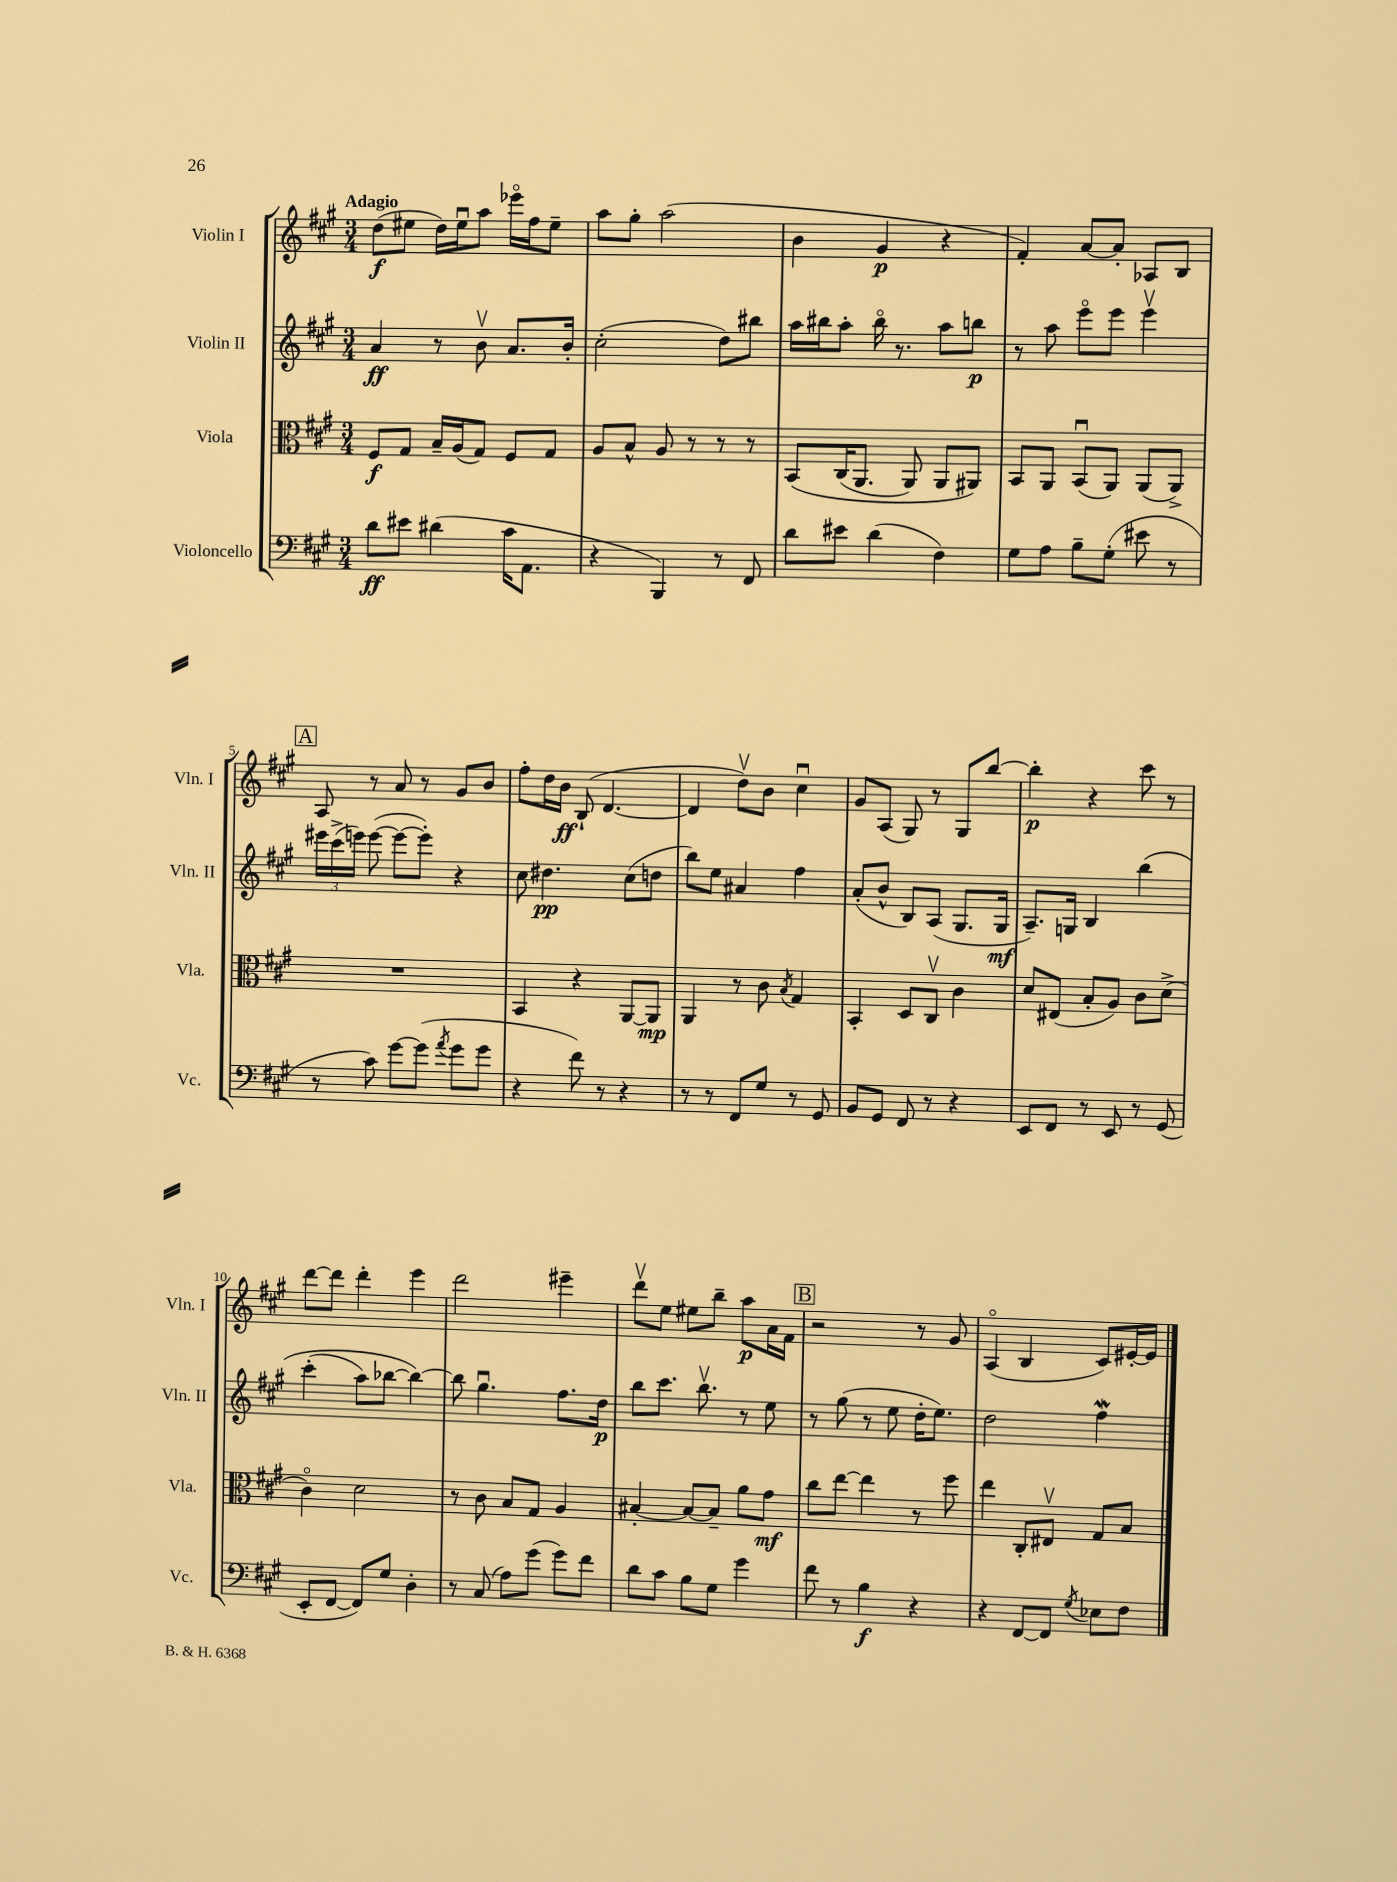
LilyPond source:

<<
\new StaffGroup <<
\new Staff = "s0" \with { instrumentName = "Violin I" shortInstrumentName = "Vln. I" } {
    \clef treble \key a \major \numericTimeSignature \time 3/4 \tempo "Adagio"
    \autoBeamOff d''8[\f( eis''8] d''16[) eis''16\downbow a''8] ees'''16[\flageolet fis''16 eis''8]-- |
    a''8[ gis''8]-. a''2( |
    b'4 gis'4\p r4 |
    fis'4-.) a'8[~ a'8]-. aes8[ b8] |
    \mark \markup { \box "A" } a8 r8 a'8 r8 gis'8[ b'8] |
    fis''8[-. d''16 b'16]\ff b8-!( d'4.~ |
    d'4 d''8[\upbow) b'8] cis''4\downbow |
    gis'8[ a8]( gis8) r8 gis8[ b''8]~ |
    b''4-.\p r4 cis'''8 r8 |
    d'''8[~ d'''8] d'''4-. e'''4 |
    d'''2 eis'''4-- |
    d'''8[\upbow e''8] eis''8[ b''8]-- a''8[\p a'16 fis'16] |
    \mark \markup { \box "B" } r2 r8 gis'8 |
    a4\flageolet( b4 cis'8[) eis'16~-. eis'16] \bar "|." |
}
\new Staff = "s1" \with { instrumentName = "Violin II" shortInstrumentName = "Vln. II" } {
    \clef treble \key a \major \numericTimeSignature \time 3/4
    \autoBeamOff a'4\ff r8 b'8\upbow a'8.[ b'16]-. |
    cis''2-.( d''8[) bis''8] |
    a''16[ bis''16 a''8]-. bis''16\flageolet r8. a''8[ b''8]\p |
    r8 a''8 e'''8[\flageolet e'''8] e'''4\upbow |
    \mark \markup { \box "A" } \tuplet 3/2 { eis'''16[ cis'''16->( e'''16]) } e'''8~( e'''8[~ e'''8]-.) r4 |
    cis''8 dis''4.\pp cis''8[( d''8] |
    b''8[) e''8] ais'4 fis''4 |
    a'8[-.( b'8]-^ b8[) a8]( gis8.[ gis16]\mf |
    a8.[--) g16] b4 b''4\( |
    cis'''4-.( a''8[) bes''8]~ bes''4~\) |
    bes''8 gis''4.\downbow fis''8.[ d''16]\p |
    b''8[ cis'''8.] b''8.\upbow r8 e''8 |
    \mark \markup { \box "B" } r8 gis''8( r8 e''8 d''16[-. e''8.]) |
    d''2 fis''4\mordent \bar "|." |
}
\new Staff = "s2" \with { instrumentName = "Viola" shortInstrumentName = "Vla." } {
    \clef alto \key a \major \numericTimeSignature \time 3/4
    \autoBeamOff fis8[\f gis8] b16[-- a16( gis8]) fis8[ gis8] |
    a8[ b8]-^ a8 r8 r8 r8 |
    b,8[\( cis16( a,8.] a,8) a,8[ ais,8]\) |
    b,8[ a,8] b,8[\downbow( a,8]) a,8[( a,8]->) |
    \mark \markup { \box "A" } R2. |
    b,4 r4 a,8[~ a,8]\mp |
    a,4 r8 cis'8 \acciaccatura { b8 } gis4 |
    b,4-. d8[ cis8]\upbow cis'4 |
    d'8[ eis8]( b8[-. a8]) cis'8[ d'8]->( |
    cis'4\flageolet) d'2 |
    r8 cis'8 b8[ gis8] a4 |
    bis4~-. bis8[~ bis8]-- a'8[ gis'8]\mf |
    \mark \markup { \box "B" } cis''8[ e''8]~ e''4 r8 fis''8 |
    e''4 cis8[-. eis8]\upbow gis8[ b8] \bar "|." |
}
\new Staff = "s3" \with { instrumentName = "Violoncello" shortInstrumentName = "Vc." } {
    \clef bass \key a \major \numericTimeSignature \time 3/4
    \autoBeamOff d'8[\ff eis'8] dis'4( cis'16[ a,8.] |
    r4 b,,4) r8 fis,8 |
    d'8[ eis'8] d'4( fis4) |
    gis8[ a8] b8[-- gis8]-.( eis'8 r8 |
    \mark \markup { \box "A" } r8 cis'8) gis'8[~ gis'8]( \acciaccatura { a'8 } gis'8[ gis'8] |
    r4 fis'8) r8 r4 |
    r8 r8 fis,8[ gis8] r8 gis,8 |
    b,8[ gis,8] fis,8 r8 r4 |
    e,8[ fis,8] r8 e,8 r8 gis,8( |
    e,8[-. fis,8]~ fis,8[) gis8] d4-. |
    r8 cis8( a8[) gis'8]( gis'8[) fis'8] |
    d'8[ cis'8] b8[ gis8] gis'4 |
    \mark \markup { \box "B" } fis'8 r8 b4\f r4 |
    r4 fis,8[~ fis,8] \acciaccatura { gis8 } ees8[ fis8] \bar "|." |
}
>>
>>
